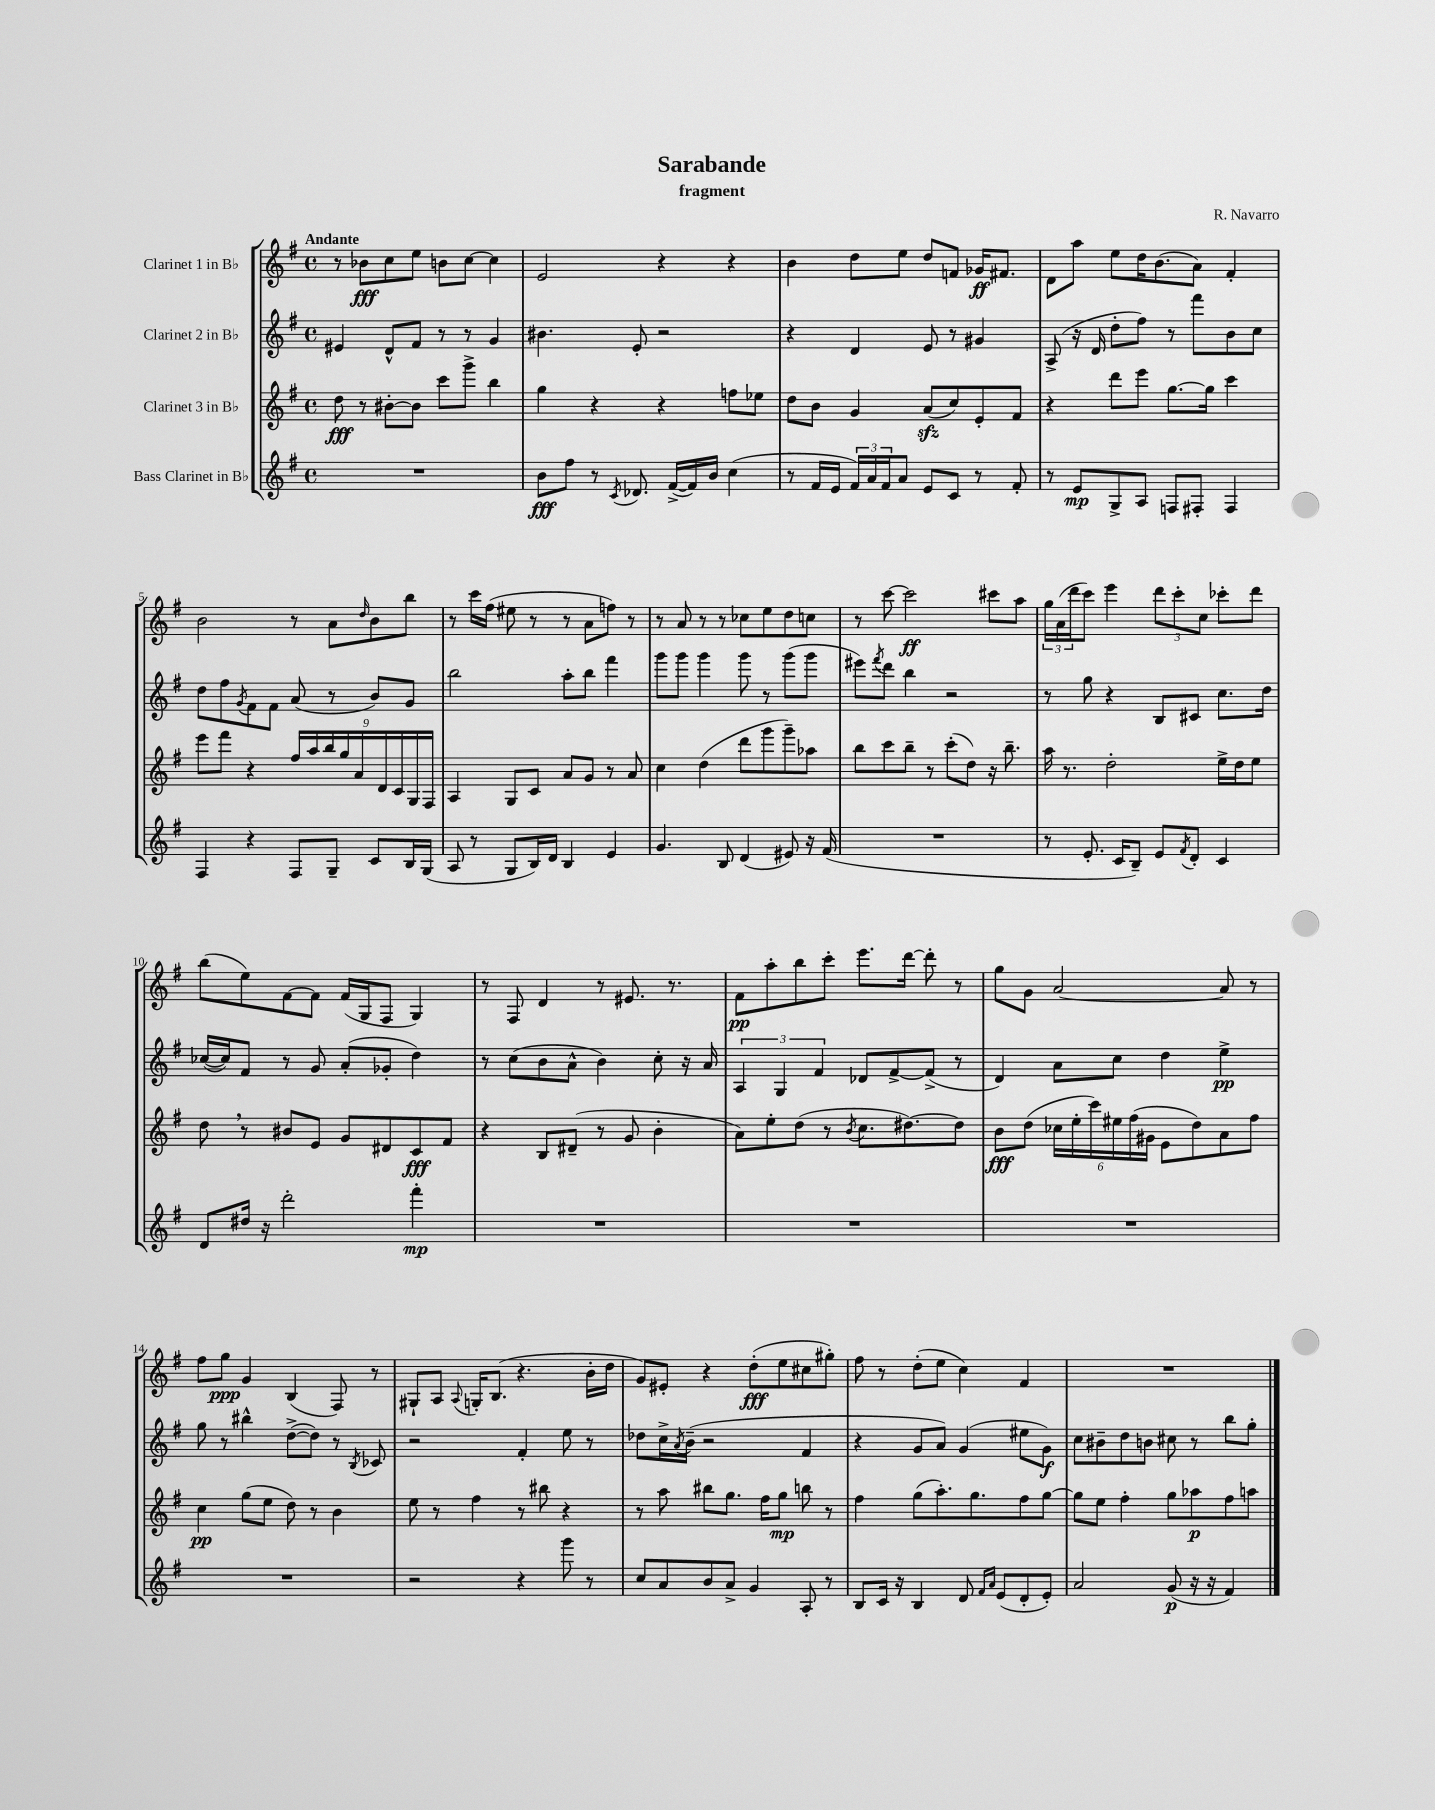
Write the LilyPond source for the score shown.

\header { title = "Sarabande" composer = "R. Navarro" subtitle = "fragment" }
<<
\new StaffGroup <<
\new Staff = "s0" \with { instrumentName = "Clarinet 1 in Bb" } {
    \clef treble \key g \major \defaultTimeSignature \time 4/4 \tempo "Andante"
    r8 bes'8\fff c''8 e''8 b'8 c''8~ c''4 |
    e'2 r4 r4 |
    b'4 d''8 e''8 d''8 f'8 ges'16\ff fis'8. |
    d'8 a''8 e''8 d''16 b'8.( a'8) fis'4-. |
    b'2 r8 a'8 \grace { d''16 } b'8 b''8 |
    r8 c'''16 fis''16( eis''8 r8 r8 a'8 f''8) r8 |
    r8 a'8 r8 r8 ces''8 e''8 d''8 c''8 |
    r8 c'''8~ c'''2\ff cis'''8 a''8 |
    \tuplet 3/2 { g''16 a'16( d'''16 } c'''8) e'''4 \tuplet 3/2 { d'''8 c'''8-. c''8 } ces'''8-. d'''8 |
    b''8( e''8) fis'8~ fis'8 fis'16( g16 fis8 g4) |
    r8 fis8 d'4 r8 eis'8. r8. |
    fis'8\pp a''8-. b''8 c'''8-. e'''8. d'''16~ d'''8-. r8 |
    g''8 g'8 a'2~ a'8 r8 |
    fis''8 g''8\ppp g'4 b4( fis8) r8 |
    gis8-! a8 \appoggiatura { a8 } g16-. b8.( r4. b'16-. d''16 |
    g'8) eis'8-. r4 d''8-.\fff( e''8 cis''8 gis''8-.) |
    fis''8 r8 d''8-.( e''8 c''4) fis'4 |
    R1 \bar "|." |
}
\new Staff = "s1" \with { instrumentName = "Clarinet 2 in Bb" } {
    \clef treble \key g \major \defaultTimeSignature \time 4/4
    eis'4 d'8-^ fis'8 r8 r8 g'4 |
    bis'4. e'8-. r2 |
    r4 d'4 e'8 r8 gis'4 |
    a8->( r16 d'16 d''8-. fis''8) r8 fis'''8 b'8 c''8 |
    d''8 fis''8 \acciaccatura { g'8 } fis'8 fis'8 a'8( r8 b'8) g'8 |
    b''2 a''8-. b''8 fis'''4 |
    g'''8 g'''8 g'''4 g'''8 r8 g'''8( g'''8 |
    eis'''8) \acciaccatura { fis'''8 } d'''8 b''4 r2 |
    r8 g''8 r4 b8 cis'8 c''8. d''16 |
    ces''16~( ces''16) fis'8 r8 g'8 a'8-.( ges'8-. d''4) |
    r8 c''8( b'8 a'8-^ b'4) c''8-. r16 a'16 |
    \tuplet 3/2 { a4 g4 fis'4 } des'8 fis'8~-> fis'8->( r8 |
    d'4) a'8 c''8 d''4 e''4->\pp |
    g''8 r8 bis''4-^ d''8~->( d''8) r8 \acciaccatura { b8 } ces'8 |
    r2 fis'4-. e''8 r8 |
    des''8 c''16-> \acciaccatura { a'8 } b'16--( r2 fis'4 |
    r4 g'8 a'8) g'4( eis''8 g'8\f) |
    c''8 bis'8-- d''8 b'8 cis''8 r8 b''8 g''8-. \bar "|." |
}
\new Staff = "s2" \with { instrumentName = "Clarinet 3 in Bb" } {
    \clef treble \key g \major \defaultTimeSignature \time 4/4
    d''8\fff r8 bis'8~-. bis'8 c'''8 g'''8-> b''4 |
    g''4 r4 r4 f''8 ees''8 |
    d''8 b'8 g'4 a'8\sfz( c''8) e'8-. fis'8 |
    r4 d'''8 e'''8 g''8.~ g''16 c'''4 |
    e'''8 fis'''8 r4 \tuplet 9/8 { fis''16 a''16 b''16 g''16 a'16 d'16 c'16 g16 fis16 } |
    a4 g8 c'8 a'8 g'8 r8 a'8 |
    c''4 d''4( d'''8 g'''8 g'''8--) aes''8 |
    b''8 c'''8 b''8-- r8 c'''8-.( d''8) r16 b''8.-- |
    a''16 r8. d''2-. e''16-> d''16 e''8 |
    d''8 \breathe r8 bis'8 e'8 g'8 dis'8 c'8\fff fis'8 |
    r4 b8 dis'8--( r8 g'8 b'4-. |
    a'8) e''8-. d''8( r8 \acciaccatura { b'8 } c''8. dis''8.~) dis''8 |
    b'8\fff d''8( \tuplet 6/4 { ces''16 e''16-. c'''16) eis''16 fis''16( gis'16 } e'8 d''8) a'8 fis''8 |
    c''4\pp g''8( e''8 d''8) r8 b'4 |
    e''8 r8 fis''4 r8 bis''8 r4 |
    r8 a''8 bis''8 g''8. fis''16 g''8\mp b''8 r8 |
    fis''4 g''8( a''8.-.) g''8. fis''8 g''8~ |
    g''8 e''8 fis''4-. g''8 aes''8\p fis''8 a''8 \bar "|." |
}
\new Staff = "s3" \with { instrumentName = "Bass Clarinet in Bb" } {
    \clef treble \key g \major \defaultTimeSignature \time 4/4
    R1 |
    b'8\fff fis''8 r8 \acciaccatura { c'8 } des'8. fis'16~->( fis'16) b'16 c''4( |
    r8 fis'16 e'16 \tuplet 3/2 { fis'16) a'16 fis'16 } a'8 e'8 c'8 r8 fis'8-. |
    r8 e'8\mp g8-> a8 f8 fis8-. fis4 |
    fis4 r4 fis8 g8-- c'8 b16 g16( |
    a8 r8 g8 b16) d'16 b4 e'4 |
    g'4. b8 d'4( eis'8) r16 fis'16( |
    R1 |
    r8 e'8.-. c'16 b8--) e'8 \acciaccatura { fis'8 } d'8-. c'4 |
    d'8 dis''16 r16 d'''2-. fis'''4-.\mp |
    R1 |
    R1 |
    R1 |
    R1 |
    r2 r4 g'''8 r8 |
    c''8 a'8 b'8 a'8-> g'4 a8-. r8 |
    b8 c'16 r16 b4 d'8 \grace { fis'16 a'16 } e'8( d'8-. e'8-.) |
    a'2 g'8\p( r16 r16 fis'4) \bar "|." |
}
>>
>>
